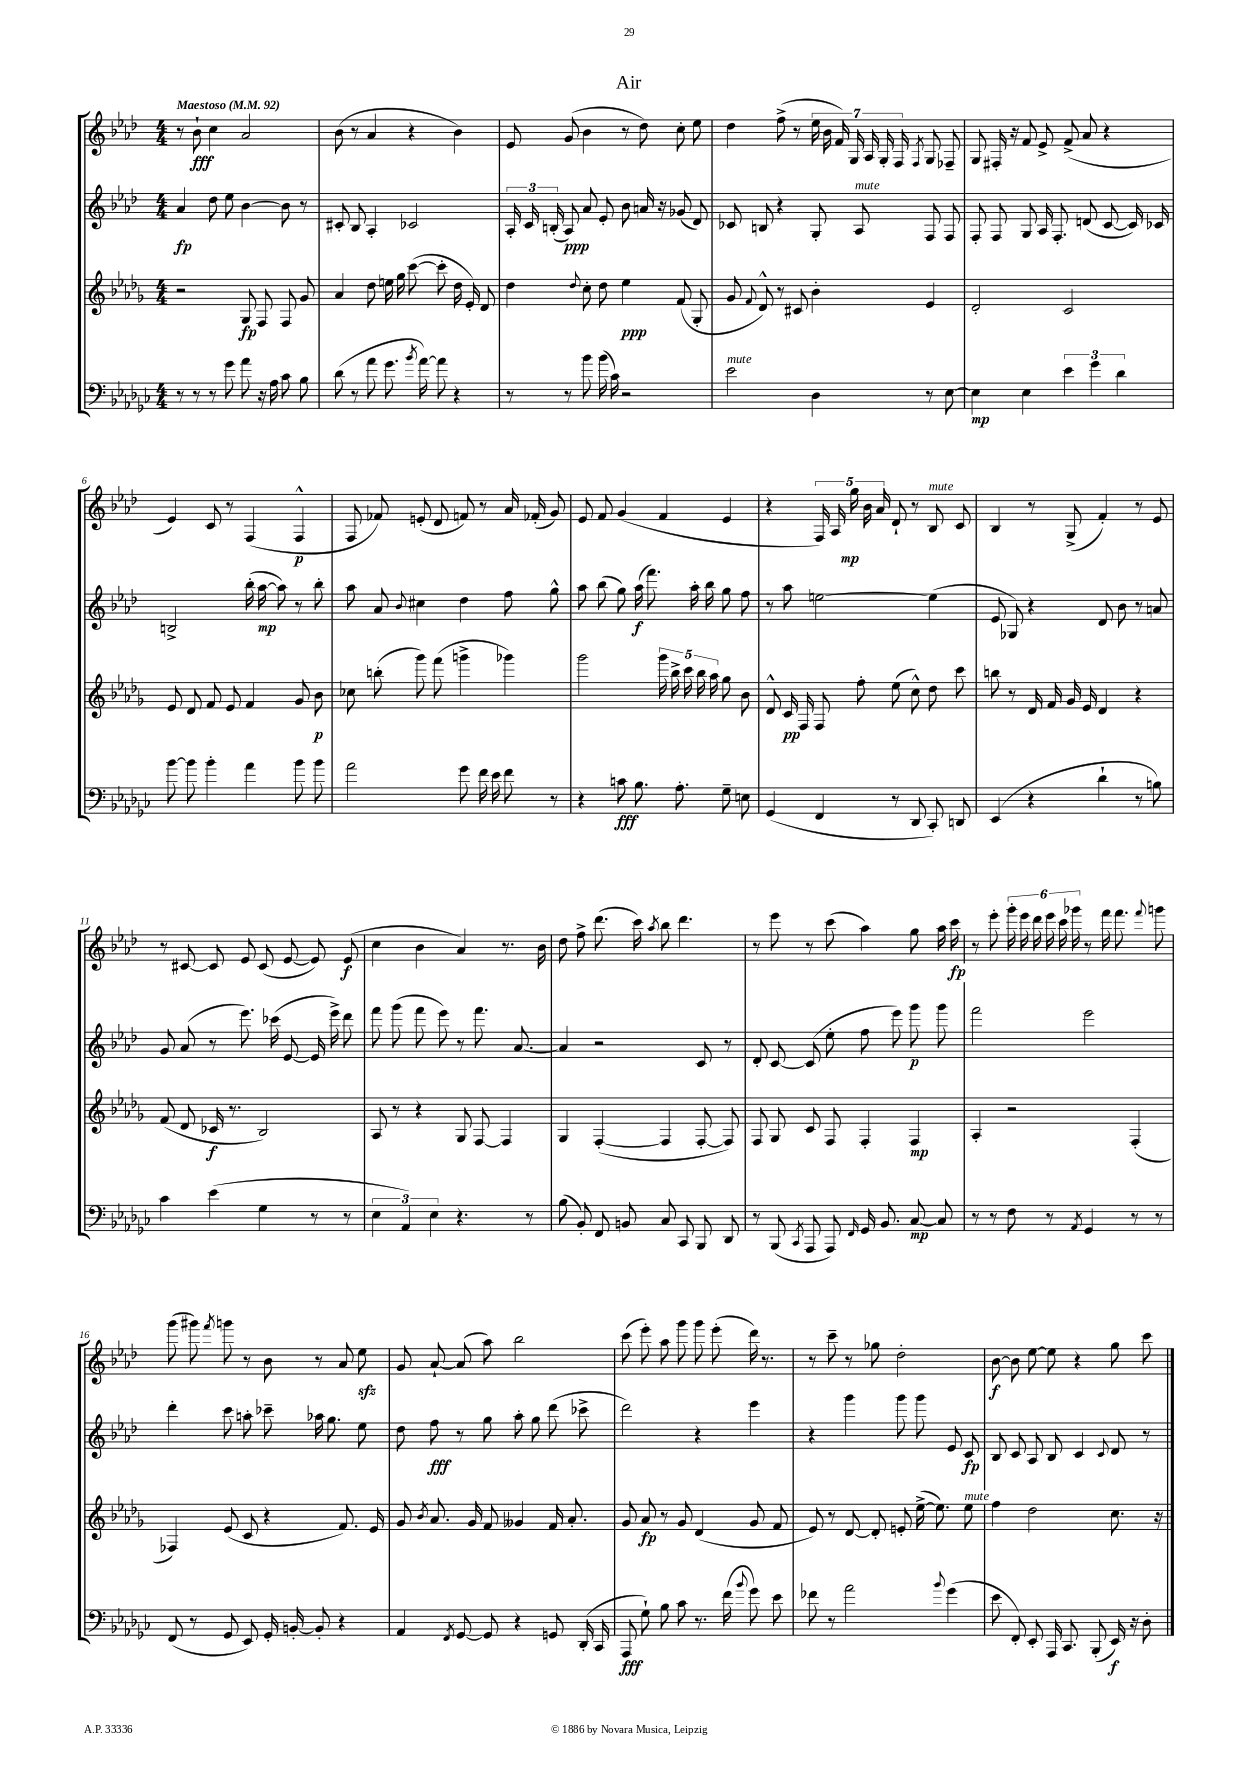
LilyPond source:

\header { title = "Air" }
<<
\new StaffGroup <<
\new Staff = "s0" {
    \clef treble \key aes \major \numericTimeSignature \time 4/4 \tempo "Maestoso" 4 = 92
    \autoBeamOff r8 bes'8-!\fff c''4 aes'2 |
    bes'8( r8 aes'4 r4 bes'4) |
    ees'8 g'8( bes'4 r8 des''8) c''8-. ees''8 |
    des''4 f''8->( r8 \tuplet 7/4 { ees''16 bes'16 f'16) g16 aes16 g16-. f16 } \acciaccatura { f8 } g8 fes8-- |
    g8 fis16-. r16 f'8 ees'8-> f'8->( aes'8 r4 |
    ees'4) c'8 r8 f4( f4-^\p |
    f8 fes'8) e'8-.( des'8 f'8) r8 aes'16 fes'16-.( g'8) |
    ees'8 f'8 g'4( f'4 ees'4 |
    r4 \tuplet 5/4 { f16) aes16 g''16\mp bes'16 aes'16 } des'8-! r8 bes8^\markup { \italic "mute" } c'8 |
    bes4 r8 g8->( f'4-.) r8 ees'8 |
    r8 cis'8~ cis'8 ees'8 cis'8( ees'8~ ees'8) ees'8\f( |
    c''4 bes'4 aes'4) r8. bes'16 |
    des''8 f''8-> des'''8.( c'''16) \acciaccatura { aes''8 } bes''8 des'''4. |
    r8 ees'''8 r8 c'''8( aes''4) g''8 aes''16 c'''16\fp |
    r8 ees'''8-. \tuplet 6/4 { g'''16-. ees'''16 des'''16 ees'''16 c'''16 ges'''16 } r8 f'''16 f'''8. \appoggiatura { f'''8 } g'''8 |
    g'''8( gis'''8) \acciaccatura { f'''8 } g'''8 r8 bes'8 r8 aes'8 ees''8\sfz |
    g'8 aes'8~-! aes'8( aes''8) bes''2 |
    c'''8( ees'''8-.) aes''8 g'''8 g'''8 ees'''8-.( des'''16) r8. |
    r8 c'''8-- r8 ges''8 des''2-. |
    bes'8~\f bes'8 ees''8~ ees''8 r4 g''8 c'''8 \bar "|." |
}
\new Staff = "s1" {
    \clef treble \key aes \major \numericTimeSignature \time 4/4
    \autoBeamOff aes'4\fp des''8 ees''8 bes'4~ bes'8 r8 |
    cis'8-. bes8 aes4-. ces'2 |
    \tuplet 3/2 { aes16-. c'16 b16-.( } aes8\ppp) aes'8 ees'8-. bes'8 a'16 r16 ges'8( des'8) |
    ces'8 b8 r4 g8-. aes8^\markup { \italic "mute" } f8 f8 |
    f8-. f8 g8 aes16 f8.-. d'8( c'8~ c'16) ces'16 |
    b2-> bes''16-.( aes''16~\mp aes''8) r8 bes''8-. |
    aes''8 aes'8 \appoggiatura { bes'8 } cis''4 des''4 f''8 g''8-^ |
    aes''8 bes''8( g''8) aes''16\f( f'''8.) aes''16-. bes''16 g''8 f''8 |
    r8 aes''8 e''2~ e''4( |
    ees'8 ges8) r4 des'8 bes'8 r8 a'8 |
    g'8 aes'8( r8 ees'''8.) ces'''16( ees'8~ ees'16 ees'''16->) des'''8 |
    f'''8 g'''8( f'''8 ees'''8) r8 f'''8. aes'8.~ |
    aes'4 r2 c'8 r8 |
    des'8-. c'8~ c'8( ees''8-. f''8 ees'''8) g'''8\p g'''8 |
    f'''2 ees'''2 |
    des'''4-. c'''8 a''8-. ces'''8-- aes''16 g''8. ees''8 |
    des''8 f''8\fff r8 g''8 aes''8-. g''8 des'''8( ces'''8-> |
    des'''2) r4 ees'''4 |
    r4 g'''4 g'''8 g'''8 ees'8 c'8\fp |
    bes8 c'8 aes8 bes8 c'4 \appoggiatura { c'8 } des'8 r8 \bar "|." |
}
\new Staff = "s2" {
    \clef treble \key des \major \numericTimeSignature \time 4/4
    \autoBeamOff r2 ges8\fp f8 f8 ges'8 |
    aes'4 des''8 e''16 ges''16 c'''8~( c'''8-. des''16 ees'16-.) des'8 |
    des''4 \appoggiatura { des''8 } c''8-. des''8 ees''4\ppp f'8( ges8-. |
    ges'8 \appoggiatura { f'8 } des'8-^) r8 cis'8 bes'4-. ees'4 |
    des'2-. c'2 |
    ees'8 des'8 f'8 ees'8 f'4 ges'8 bes'8\p |
    ces''8 b''8-.( ges'''8) f'''8( g'''4-> ges'''4) |
    ges'''2 \tuplet 5/4 { ges'''16 bes''16-> c'''16 bes''16 aes''16 } ges''8 bes'8 |
    des'8-^ c'16\pp f16 f8 f''8-. ees''8( c''8-^) des''8 c'''8 |
    b''8 r8 des'16 f'16 ges'16 ees'16 des'4 r4 |
    f'8( des'8 ces'16\f r8. bes2) |
    aes8 r8 r4 ges8 f8~ f4 |
    ges4 f4~-.( f4 f8~-. f8) |
    f8 ges8 c'8 f8 f4-. f4\mp |
    aes4-. r2 f4-.( |
    fes4) ees'8( c'8 r4 f'8.) ees'16 |
    ges'8 \acciaccatura { bes'8 } aes'8. ges'16 f'8 geses'4 f'16 aes'8.-. |
    ges'8 aes'8\fp r8 ges'8 des'4( ges'8 f'8 |
    ees'8) r8 des'8~ des'8-. e'8-. ees''16~->( ees''8.) ees''8^\markup { \italic "mute" } |
    f''4 des''2 c''8. r16 \bar "|." |
}
\new Staff = "s3" {
    \clef bass \key ges \major \numericTimeSignature \time 4/4
    \autoBeamOff r8 r8 r8 ges'8 aes'8 r16 aes16 ces'8 bes8 |
    des'8( r8 aes'8 ges'8. \acciaccatura { bes'8 } aes'16~) aes'8 r4 |
    r8 r8 bes'8 bes'16( ces'16) r2 |
    ees'2^\markup { \italic "mute" } des4 r8 ees8~ |
    ees4\mp ees4 \tuplet 3/2 { ees'4 ges'4 des'4 } |
    bes'8~ bes'8 bes'4-. aes'4 bes'8 bes'8 |
    aes'2 ges'8 f'16 ees'16 f'8 r8 |
    r4 c'8\fff bes8. aes8.-. ges8-- e8 |
    ges,4( f,4 r8 des,8 ces,8-.) d,8 |
    ees,4( r4 des'4-! r8 b8) |
    ces'4 ees'4( ges4 r8 r8 |
    \tuplet 3/2 { ees4 aes,4) ees4 } r4. r8 |
    bes8( bes,8-.) f,8 b,8 ces8 ces,8 bes,,8 des,8 |
    r8 bes,,8( \acciaccatura { ces,8 } aes,,8 aes,,8) \grace { f,16 } ges,16 bes,8. ces8~\mp ces8 |
    r8 r8 f8 r8 \acciaccatura { aes,8 } ges,4 r8 r8 |
    f,8( r8 ges,8 ees,8) ges,16-. b,16~-. b,8-. r4 |
    aes,4 \acciaccatura { f,8 } ges,8~ ges,8 r4 g,8 des,16-.( ces,16 |
    aes,,8\fff ges8-!) bes8 ces'8 r8. f'16( \appoggiatura { bes'8 } ges'8) ees'8 |
    fes'8 r8 aes'2 \appoggiatura { bes'8 } ges'4( |
    ees'8 f,8-.) ees,8-. aes,,16 ces,8. bes,,8-.( ees,16\f) r16 des8-. \bar "|." |
}
>>
>>
